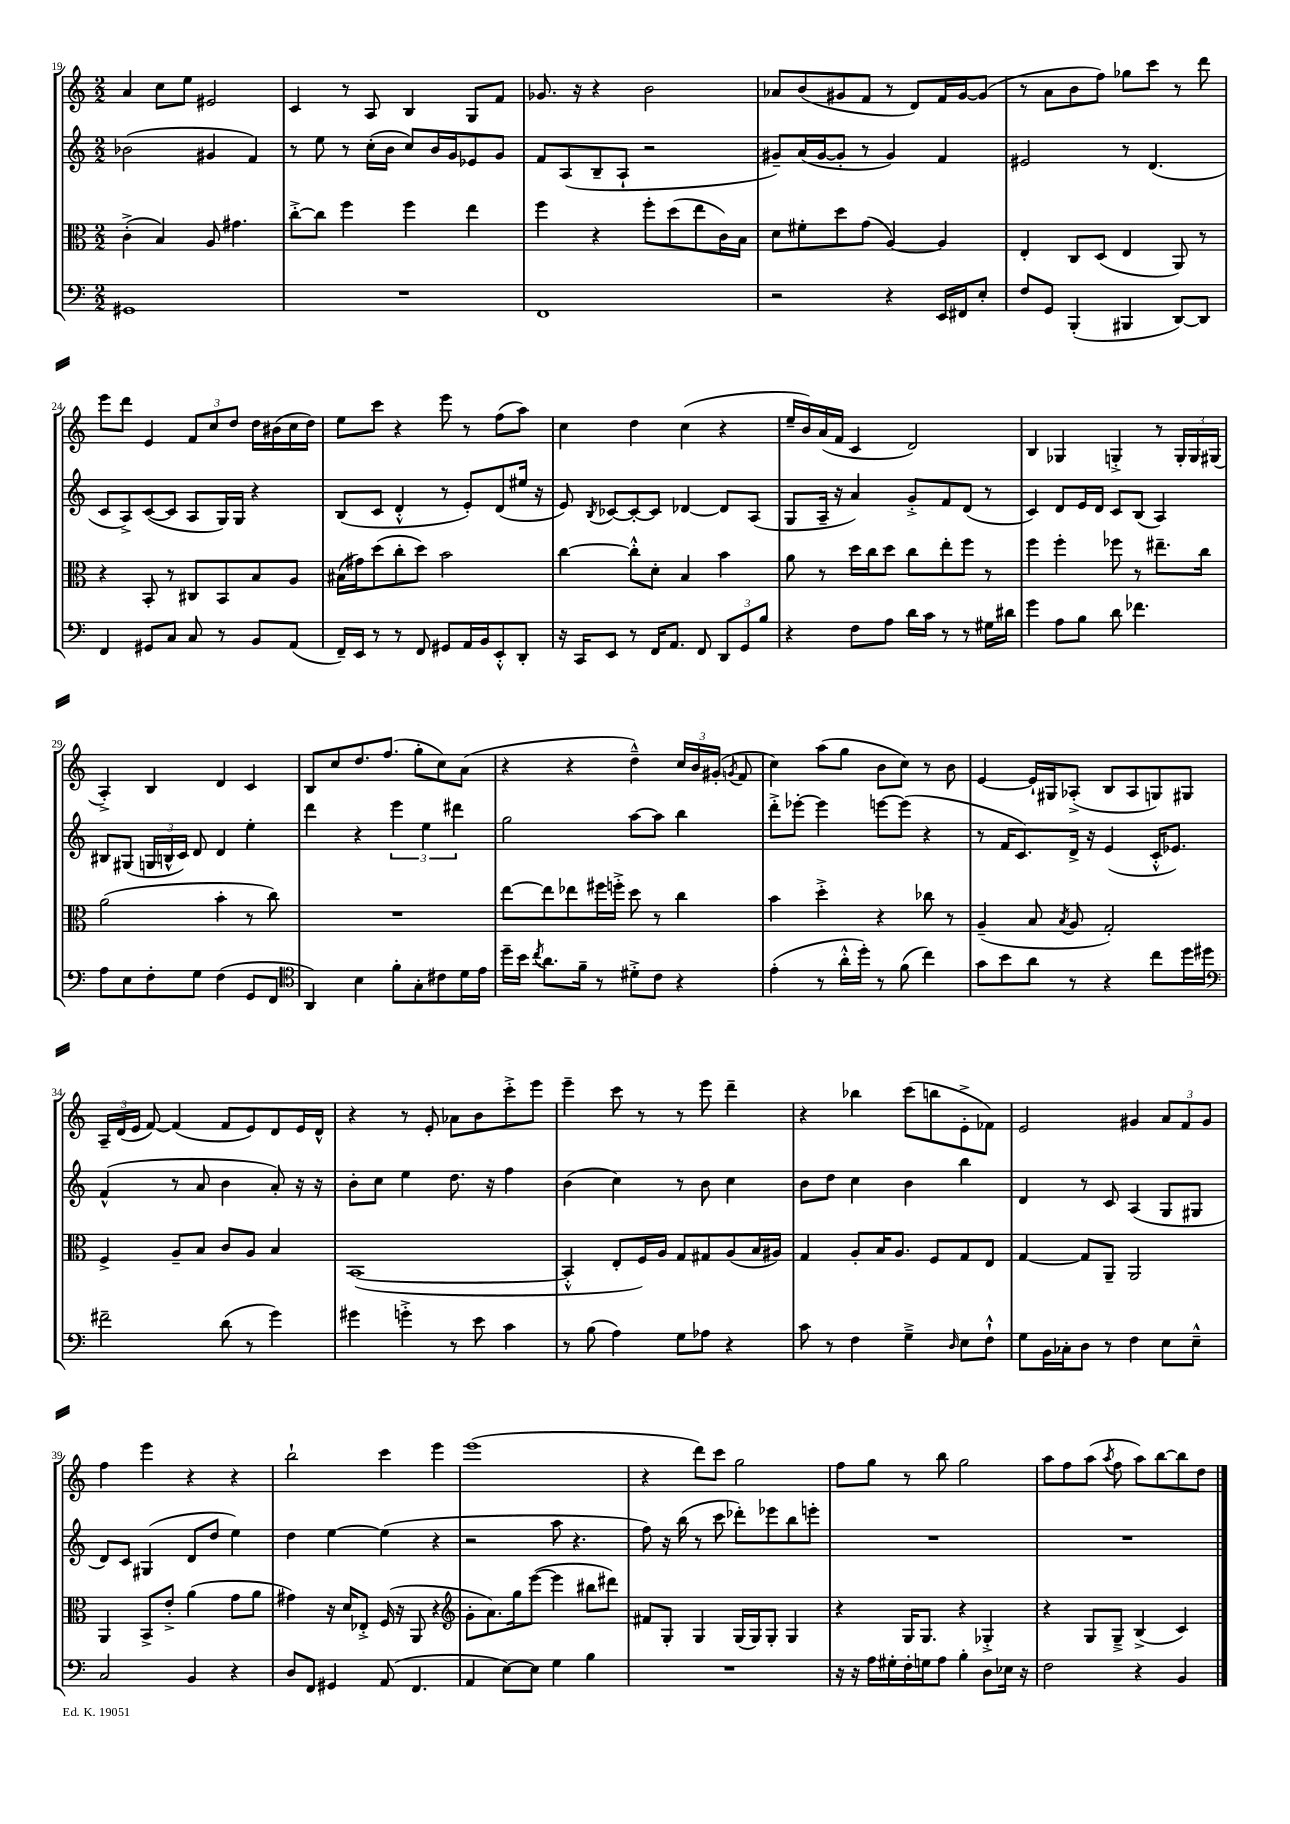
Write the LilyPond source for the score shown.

<<
\new StaffGroup <<
\new Staff = "s0" {
    \clef treble \key c \major \numericTimeSignature \time 2/2
    \autoBeamOff a'4 c''8[ e''8] eis'2 |
    c'4 r8 a8 b4 g8[ f'8] |
    ges'8. r16 r4 b'2 |
    aes'8[ b'8( gis'8 f'8] r8 d'8[) f'16 gis'16~ gis'8]( |
    r8 a'8[ b'8 f''8]) ges''8[ c'''8] r8 d'''8 |
    e'''8[ d'''8] e'4 \tuplet 3/2 { f'8[ c''8 d''8] } d''16[ bis'16( c''16 d''16]) |
    e''8[ c'''8] r4 e'''8 r8 f''8[( a''8]) |
    c''4 d''4 c''4( r4 |
    e''16[-- b'16) a'16( f'16] c'4 d'2) |
    b4 ges4 g4-.-> r8 \tuplet 3/2 { g16[-. g16 gis16]( } |
    a4-.->) b4 d'4 c'4 |
    b8[ c''8 d''8. f''8.]( g''8[-. c''8) a'8]( |
    r4 r4 d''4---^) \tuplet 3/2 { c''16[ b'16 gis'16]-.( } \acciaccatura { g'8 } f'8 |
    c''4) a''8[( g''8] b'8[ c''8]) r8 b'8 |
    e'4~ e'16[-! gis16 aes8]-.->( b8[ aes8 g8) gis8] |
    \tuplet 3/2 { a16[-- d'16( e'16] } f'8~) f'4( f'8[ e'8) d'8 e'16 d'16]-^ |
    r4 r8 e'8-. aes'8[ b'8 c'''8-.-> e'''8] |
    e'''4-- c'''8 r8 r8 e'''8 d'''4-- |
    r4 bes''4 c'''8[( b''8 e'8-.-> fes'8]) |
    e'2 gis'4 \tuplet 3/2 { a'8[ f'8 gis'8] } |
    f''4 e'''4 r4 r4 |
    b''2-! c'''4 e'''4 |
    e'''1( |
    r4 d'''8[) c'''8] g''2 |
    f''8[ g''8] r8 b''8 g''2 |
    a''8[ f''8 a''8]( \acciaccatura { a''8 } f''8 a''8[) b''8~ b''8 d''8] \bar "|." |
}
\new Staff = "s1" {
    \clef treble \key c \major \numericTimeSignature \time 2/2
    \autoBeamOff bes'2( gis'4 f'4) |
    r8 e''8 r8 c''16[-.( b'16] c''8[) b'16 g'16 ees'8 g'8] |
    f'8[ a8( b8-- a8]-! r2 |
    gis'8[--) a'16( gis'16~ gis'8]-. r8 gis'4) f'4 |
    eis'2 r8 d'4.( |
    c'8[ a8->) c'8~( c'8] a8[ g16) g16] r4 |
    b8[( c'8] d'4-.-^ r8 e'8[-.) d'8( eis''16] r16 |
    e'8) \acciaccatura { b8 } ces'8[~ ces'8~-. ces'8] des'4~ des'8[ a8]( |
    g8[ a16]-- r16 a'4) g'8[-.-> f'8 d'8]( r8 |
    c'4) d'8[ e'16 d'16] c'8[ b8]( a4) |
    bis8[ gis8]( \tuplet 3/2 { g16[ b16-^ c'16]) } d'8 d'4 e''4-. |
    d'''4 r4 \tuplet 3/2 { e'''4 e''4 dis'''4 } |
    g''2 a''8[~ a''8] b''4 |
    d'''8[-.-> ees'''8]~-. ees'''4 e'''8[~ e'''8]( r4 |
    r8 f'16[ c'8.) d'16]-> r16 e'4( c'16[-.-^ ees'8.]) |
    f'4-^( r8 a'8 b'4 a'8-.) r16 r16 |
    b'8[-. c''8] e''4 d''8. r16 f''4 |
    b'4( c''4) r8 b'8 c''4 |
    b'8[ d''8] c''4 b'4 b''4 |
    d'4 r8 c'8 a4( g8[ gis8] |
    d'8[) c'8] gis4( d'8[ d''8] e''4) |
    d''4 e''4~ e''4( r4 |
    r2 a''8 r4. |
    f''8) r16 b''16( r8 c'''8 des'''8[-.) ees'''8 b''8 e'''8]-. |
    R1 |
    R1 \bar "|." |
}
\new Staff = "s2" {
    \clef alto \key c \major \numericTimeSignature \time 2/2
    \autoBeamOff c'4-.->( b4) a8 gis'4. |
    c''8[~-.-> c''8] f''4 f''4 e''4 |
    f''4 r4 f''8[-. d''8( e''8 c'16) b16] |
    d'8[ fis'8-. d''8 g'8]( a4~) a4 |
    e4-. c8[ d8]( e4 a,8) r8 |
    r4 b,8-. r8 cis8[ b,8 b8 a8] |
    bis16[( gis'16) d''8( c''8-. d''8]) b'2 |
    c''4~ c''8[-.-^ d'8]-. b4 b'4 |
    a'8 r8 d''16[ c''16 d''8] c''8[ e''8-. f''8] r8 |
    f''4 f''4-. fes''8 r8 eis''8.[-- c''16] |
    a'2( b'4-. r8 c''8) |
    R1 |
    e''8[~ e''8 ees''8 fis''16 f''16]-.-> d''8 r8 c''4 |
    b'4 d''4-.-> r4 ces''8 r8 |
    a4--( b8 \acciaccatura { b8 } a8 g2-.) |
    f4-> a8[-- b8] c'8[ a8] b4 |
    b,1~( |
    b,4-.-^ e8[-. f16) a16] g8[ gis8 a8( b16 ais16]) |
    g4 a8[-. b16 a8.] f8[ g8 e8] |
    g4~ g8[ a,8]-- a,2 |
    a,4 b,8[-> e'8]-.-> a'4( g'8[ a'8] |
    gis'4) r16 d'16[ ees8]-.-> f16( r16 a,8 r4 |
    \clef treble g'8[-. a'8.) g''16 e'''8]~( e'''4 bis''8[ dis'''8]) |
    fis'8[ g8]-. g4 g16[( g16) g8]-. g4 |
    r4 g16[ g8.] r4 ges4-.-> |
    r4 g8[ g8]---> b4->( c'4) \bar "|." |
}
\new Staff = "s3" {
    \clef bass \key c \major \numericTimeSignature \time 2/2
    \autoBeamOff gis,1 |
    R1 |
    f,1 |
    r2 r4 e,16[ fis,16 e8]-. |
    f8[ g,8] b,,4-.( bis,,4 d,8[~) d,8] |
    f,4 gis,8[ c8] c8 r8 b,8[ a,8]( |
    f,16[--) e,16] r8 r8 f,8 gis,8[ a,16 b,16 e,8-.-^ d,8]-. |
    r16 c,16[ e,8] r8 f,16[ a,8.] f,8 \tuplet 3/2 { d,8[ g,8 b8] } |
    r4 f8[ a8] d'16[ c'16] r8 r8 gis16[ dis'16] |
    g'4 a8[ b8] d'8 fes'4. |
    a8[ e8 f8-. g8] f4( g,8[ f,8] |
    \clef tenor a,4) b4 f'8[-. g8-. cis'8 d'16 e'16] |
    d''16[-- b'16] \acciaccatura { c''8 } a'8.[ f'16]-- r8 dis'8[-.-> c'8] r4 |
    e'4-.( r8 a'16[-.-^ d''16]-.) r8 f'8( c''4) |
    g'8[ b'8 a'8] r8 r4 c''8[ d''16 dis''16] |
    \clef bass fis'2-- d'8( r8 g'4) |
    gis'4 g'4-.-> r8 e'8 c'4 |
    r8 b8( a4) g8[ aes8] r4 |
    c'8 r8 f4 g4---> \grace { d16 } e8[ f8]-!-^ |
    g8[ b,16 ces16-. d8] r8 f4 e8[ e8]---^ |
    c2 b,4 r4 |
    d8[ f,8] gis,4 a,8( f,4. |
    a,4 e8[~) e8] g4 b4 |
    R1 |
    r16 r16 a16[ gis16-. f16-. g16 a8] b4-. d8[ ees16] r16 |
    f2 r4 b,4 \bar "|." |
}
>>
>>
\layout { \context { \Score currentBarNumber = #19 } }
